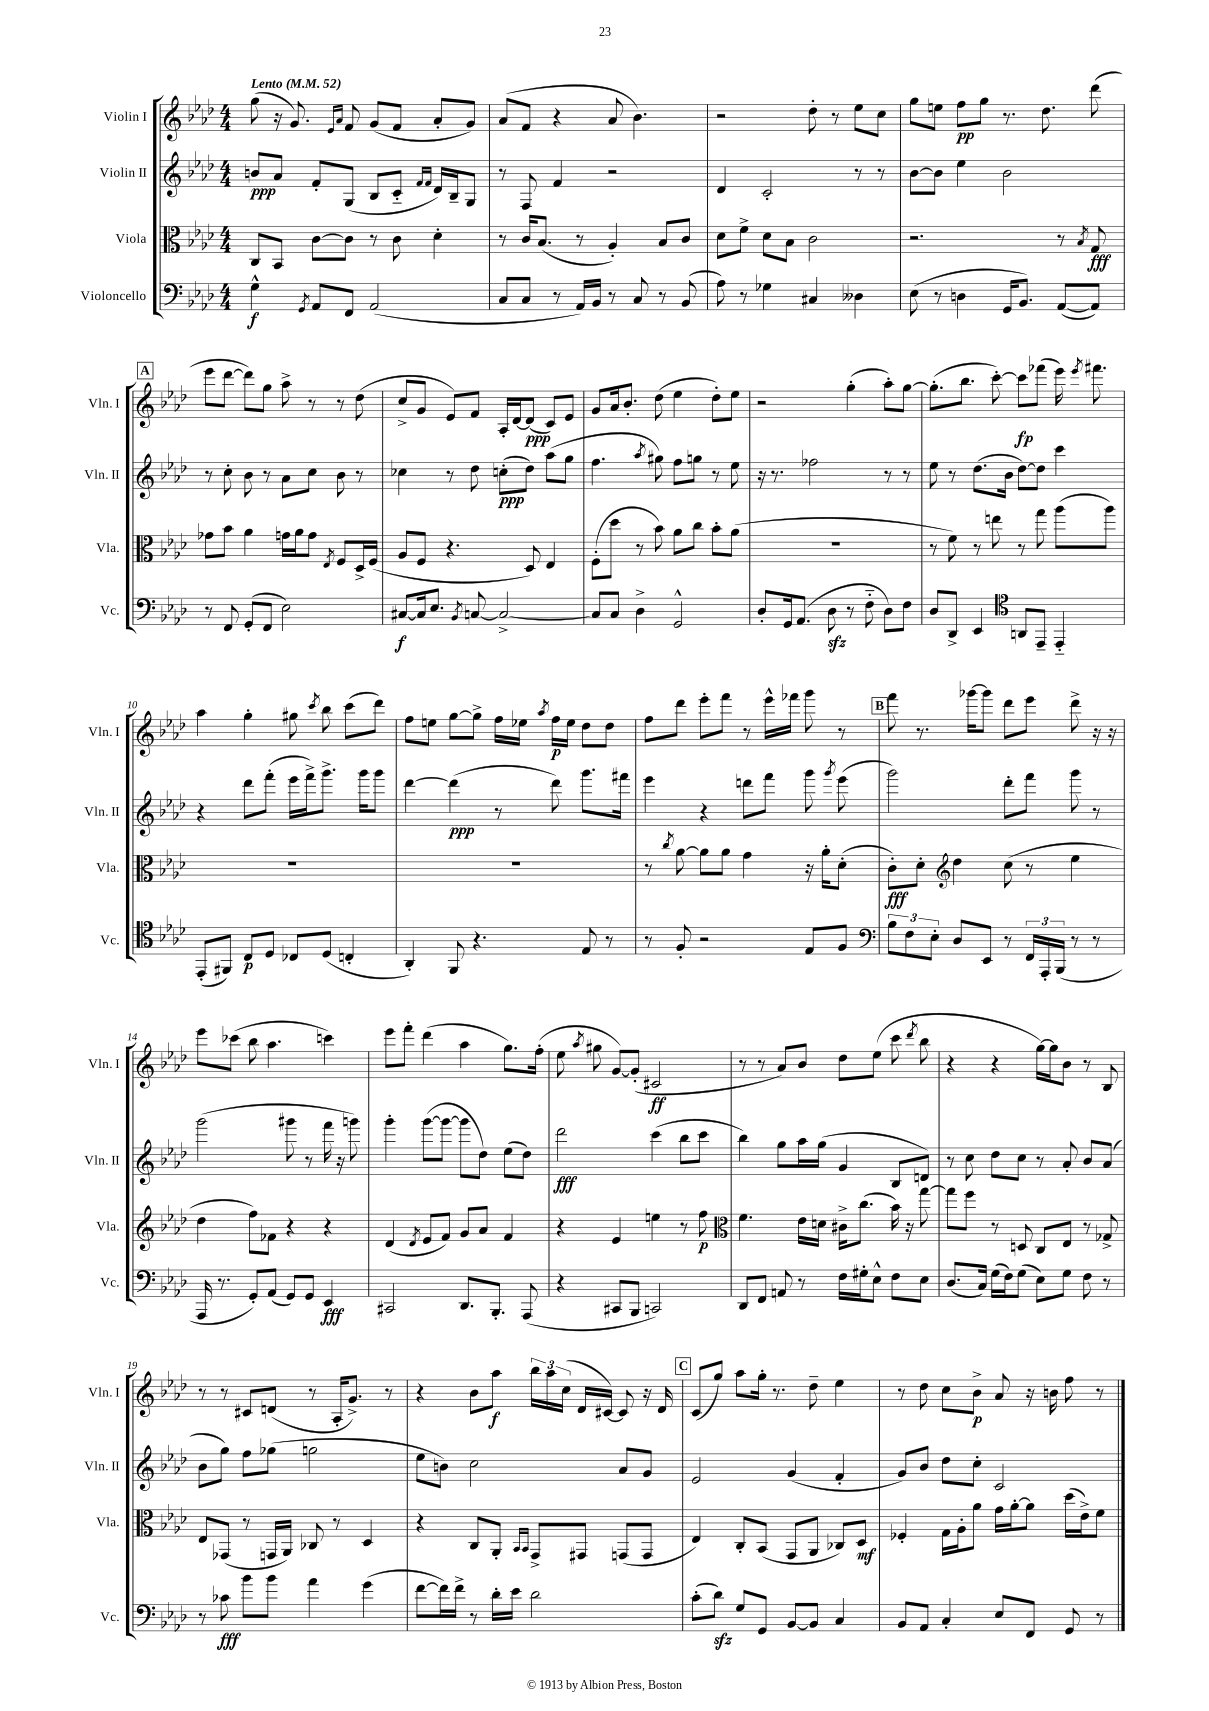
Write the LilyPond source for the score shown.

<<
\new StaffGroup <<
\new Staff = "s0" \with { instrumentName = "Violin I" shortInstrumentName = "Vln. I" } {
    \clef treble \key aes \major \numericTimeSignature \time 4/4 \tempo "Lento" 4 = 52
    \autoBeamOff g''8( r16 g'8.) \grace { ees'16[ aes'16] } f'8 g'8[( f'8] aes'8[-. g'8]) |
    aes'8[( f'8] r4 aes'8 bes'4.) |
    r2 des''8-. r8 ees''8[ c''8] |
    g''8[ e''8] f''8[\pp g''8] r8. des''8. des'''8( |
    \mark \markup { \box "A" } ees'''8[ des'''8]~ des'''8[) g''8] aes''8-> r8 r8 des''8( |
    c''8[-> g'8] ees'8[) f'8] aes16[-. des'16~ des'8]\ppp( c'8[) ees'8] |
    g'8[ aes'16 bes'8.]-. des''8( ees''4 des''8[-.) ees''8] |
    r2 g''4-.( aes''8[-.) g''8]~ |
    g''8.[-.( bes''8.] c'''8~-.) c'''8[\fp fes'''8]( ees'''16) \acciaccatura { ees'''8 } fis'''8. |
    aes''4 g''4-. gis''8 \acciaccatura { c'''8 } bes''8 c'''8[( des'''8]) |
    f''8[ e''8] g''8[~ g''8]-> f''16[ ees''16] \acciaccatura { aes''8 } f''16[\p ees''16] des''8[ des''8] |
    f''8[ des'''8] ees'''8[-. f'''8] r8 ees'''16[-^ fes'''16] g'''8 r8 |
    \mark \markup { \box "B" } f'''8 r8. ges'''16[~ ges'''8] des'''8[ ees'''8] des'''8-> r16 r16 |
    ees'''8[ ces'''8]( bes''8 aes''4. c'''4) |
    ees'''8[ f'''8]-. des'''4( aes''4 g''8.[) f''16]-.( |
    ees''8 \acciaccatura { aes''8 } gis''8 g'8[~) g'8]-.( cis'2\ff |
    r8 r8 aes'8[) bes'8] des''8[ ees''8]( c'''8 \acciaccatura { des'''8 } bes''8 |
    r4 r4 g''16[~) g''16 bes'8] r8 bes8 |
    r8 r8 cis'8[ d'8]( r8 aes16[-. g'8.]->) r8 |
    r4 bes'8[ aes''8]\f \tuplet 3/2 { bes''16[ aes''16 c''16]( } des'16[ cis'16]~) cis'8 r16 des'16 |
    \mark \markup { \box "C" } c'8[( g''8]) aes''8[ g''16]-. r8. des''8-- ees''4 |
    r8 des''8 c''8[ bes'8]->\p aes'8 r16 b'16 f''8 r8 \bar "|." |
}
\new Staff = "s1" \with { instrumentName = "Violin II" shortInstrumentName = "Vln. II" } {
    \clef treble \key aes \major \numericTimeSignature \time 4/4
    \autoBeamOff b'8[\ppp aes'8] f'8[-. g8]( bes8[ c'8]-_ \grace { f'16[ f'16] } des'16[) bes16-- g8] |
    r8 f8 f'4 r2 |
    des'4 c'2-. r8 r8 |
    bes'8[~ bes'8] ees''4 bes'2 |
    \mark \markup { \box "A" } r8 c''8-. bes'8 r8 aes'8[ c''8] bes'8 r8 |
    ces''4 r8 des''8 c''8[-.\ppp( des''8]) aes''8[( g''8] |
    f''4. \acciaccatura { aes''8 } gis''8) f''8[ g''8] r8 ees''8 |
    r16 r8. fes''2 r8 r8 |
    ees''8 r8 des''8.[( bes'16] des''8[~) des''8] c'''4 |
    r4 des'''8[ f'''8]-.( ees'''16[ f'''16->) g'''8.]-> g'''16[ g'''8] |
    des'''4~ des'''4\ppp( r8 des'''8) g'''8.[ fis'''16] |
    ees'''4 r4 d'''8[ f'''8] g'''8 \acciaccatura { g'''8 } ees'''8( |
    \mark \markup { \box "B" } g'''2) des'''8[-. f'''8] g'''8 r8 |
    g'''2( gis'''8 r8 f'''16 r16 g'''8) |
    g'''4-. g'''8[~( g'''8]~ g'''8[ des''8]) ees''8[( des''8]) |
    des'''2\fff c'''4( bes''8[ c'''8] |
    bes''4) g''8[ aes''16 g''16]( g'4 bes8[ d'8]) |
    r8 c''8 des''8[ c''8] r8 aes'8-. bes'8[ aes'8]( |
    bes'8[ g''8]) f''8[ ges''8]( g''2 |
    ees''8[ b'8]) c''2 aes'8[ g'8] |
    \mark \markup { \box "C" } ees'2 g'4( f'4-. |
    g'8[) bes'8] des''8[ c''8]-. c'2 \bar "|." |
}
\new Staff = "s2" \with { instrumentName = "Viola" shortInstrumentName = "Vla." } {
    \clef alto \key aes \major \numericTimeSignature \time 4/4
    \autoBeamOff c8[ bes,8] c'8[~ c'8] r8 c'8 des'4-. |
    r8 c'16[ bes8.]( r8 aes4-.) bes8[ c'8] |
    des'8[ f'8]-> des'8[ bes8] c'2 |
    r2. r8 \acciaccatura { bes8 } g8\fff |
    \mark \markup { \box "A" } ges'8[ bes'8] aes'4 g'16[ aes'16 g'8] \acciaccatura { ees8 } f8[ des16-> f16]( |
    aes8[ f8] r4. des8) ees4 |
    f8[-.( des''8] r8 bes'8) aes'8[ c''8] bes'8[-. aes'8]( |
    R1 |
    r8 f'8) r8 e''8 r8 g''8 aes''8[( aes''8]) |
    R1 |
    R1 |
    r8 \acciaccatura { c''8 } aes'8~ aes'8[ aes'8] g'4 r16 aes'16[-. des'8]-.( |
    \mark \markup { \box "B" } c'8[-.\fff) des'8]-. \clef treble des''4 c''8( r8 ees''4 |
    des''4 f''8[) fes'8] r4 r4 |
    des'4( \acciaccatura { des'8 } ees'8[ f'8]) g'8[ aes'8] f'4 |
    r4 ees'4 e''4 r8 f''8\p |
    \clef alto f'4. ees'16[ d'16] cis'16[-> c''8.]( bes'16) r16 g''8~ |
    g''8[ f''8] r8 d8 c8[ ees8] r8 ges8-> |
    ees8[ ges,8]( r8 g,16[ aes,16]) ces8 r8 des4 |
    r4 c8[ aes,8]-. \grace { bes,16[ bes,16] } g,8[-> gis,8] g,8[( g,8] |
    \mark \markup { \box "C" } ees4) c8[-. bes,8]( g,8[ aes,8] ces8[) des8]\mf |
    fes4-. g16[ aes16-. aes'8] g'16[ aes'16~-. aes'8] des''16[( ees'16->) f'8] \bar "|." |
}
\new Staff = "s3" \with { instrumentName = "Violoncello" shortInstrumentName = "Vc." } {
    \clef bass \key aes \major \numericTimeSignature \time 4/4
    \autoBeamOff g4-^\f \acciaccatura { g,8 } aes,8[ f,8] aes,2( |
    c8[ c8] r8 aes,16[) bes,16] r8 c8 r8 bes,8( |
    aes8) r8 ges4 cis4 deses4 |
    ees8( r8 d4 g,16[ bes,8.]) aes,8[~( aes,8]) |
    \mark \markup { \box "A" } r8 f,8 g,8[-.( f,8] ees2) |
    cis8[~\f cis16 ees8.] \acciaccatura { bes,8 } c8~ c2~-> |
    c8[ c8] des4-> g,2-^ |
    des8[-. g,16 aes,8.]( des8\sfz r8 f8-_ des8[) f8] |
    des8[ des,8]-> ees,4 \clef tenor a,8[ ees,8]-- ees,4-_ |
    ees,8[-.( fis,8]) c8[\p des8] ces8[ des8]( c4-. |
    aes,4-.) f,8 r4. ees8 r8 |
    r8 f8-. r2 ees8[ f8] |
    \mark \markup { \box "B" } \clef bass \tuplet 3/2 { bes8[ f8 ees8]-. } des8[ ees,8] r8 \tuplet 3/2 { f,16[ aes,,16-. bes,,16]( } r8 r8 |
    aes,,16 r8. g,8[-.) aes,8]( g,8[) g,8] ees,4\fff |
    cis,2 des,8.[ bes,,8.]-. aes,,8( |
    r4 cis,8[ bes,,8] c,2) |
    des,8[ f,8] a,8 r8 f16[ gis16-. ees8]-^ f8[ ees8] |
    des8.[( c16]) g16[( f16) g8]( ees8[) g8] f8 r8 |
    r8 ces'8\fff bes'8[ bes'8] aes'4 g'4( |
    f'8[~ f'16) f'16]-> r8 des'16[-. ees'16] des'2 |
    \mark \markup { \box "C" } c'8[-.( des'8]\sfz) g8[ g,8] bes,8[~ bes,8] c4 |
    bes,8[ aes,8] c4-. ees8[ f,8] g,8 r8 \bar "|." |
}
>>
>>
